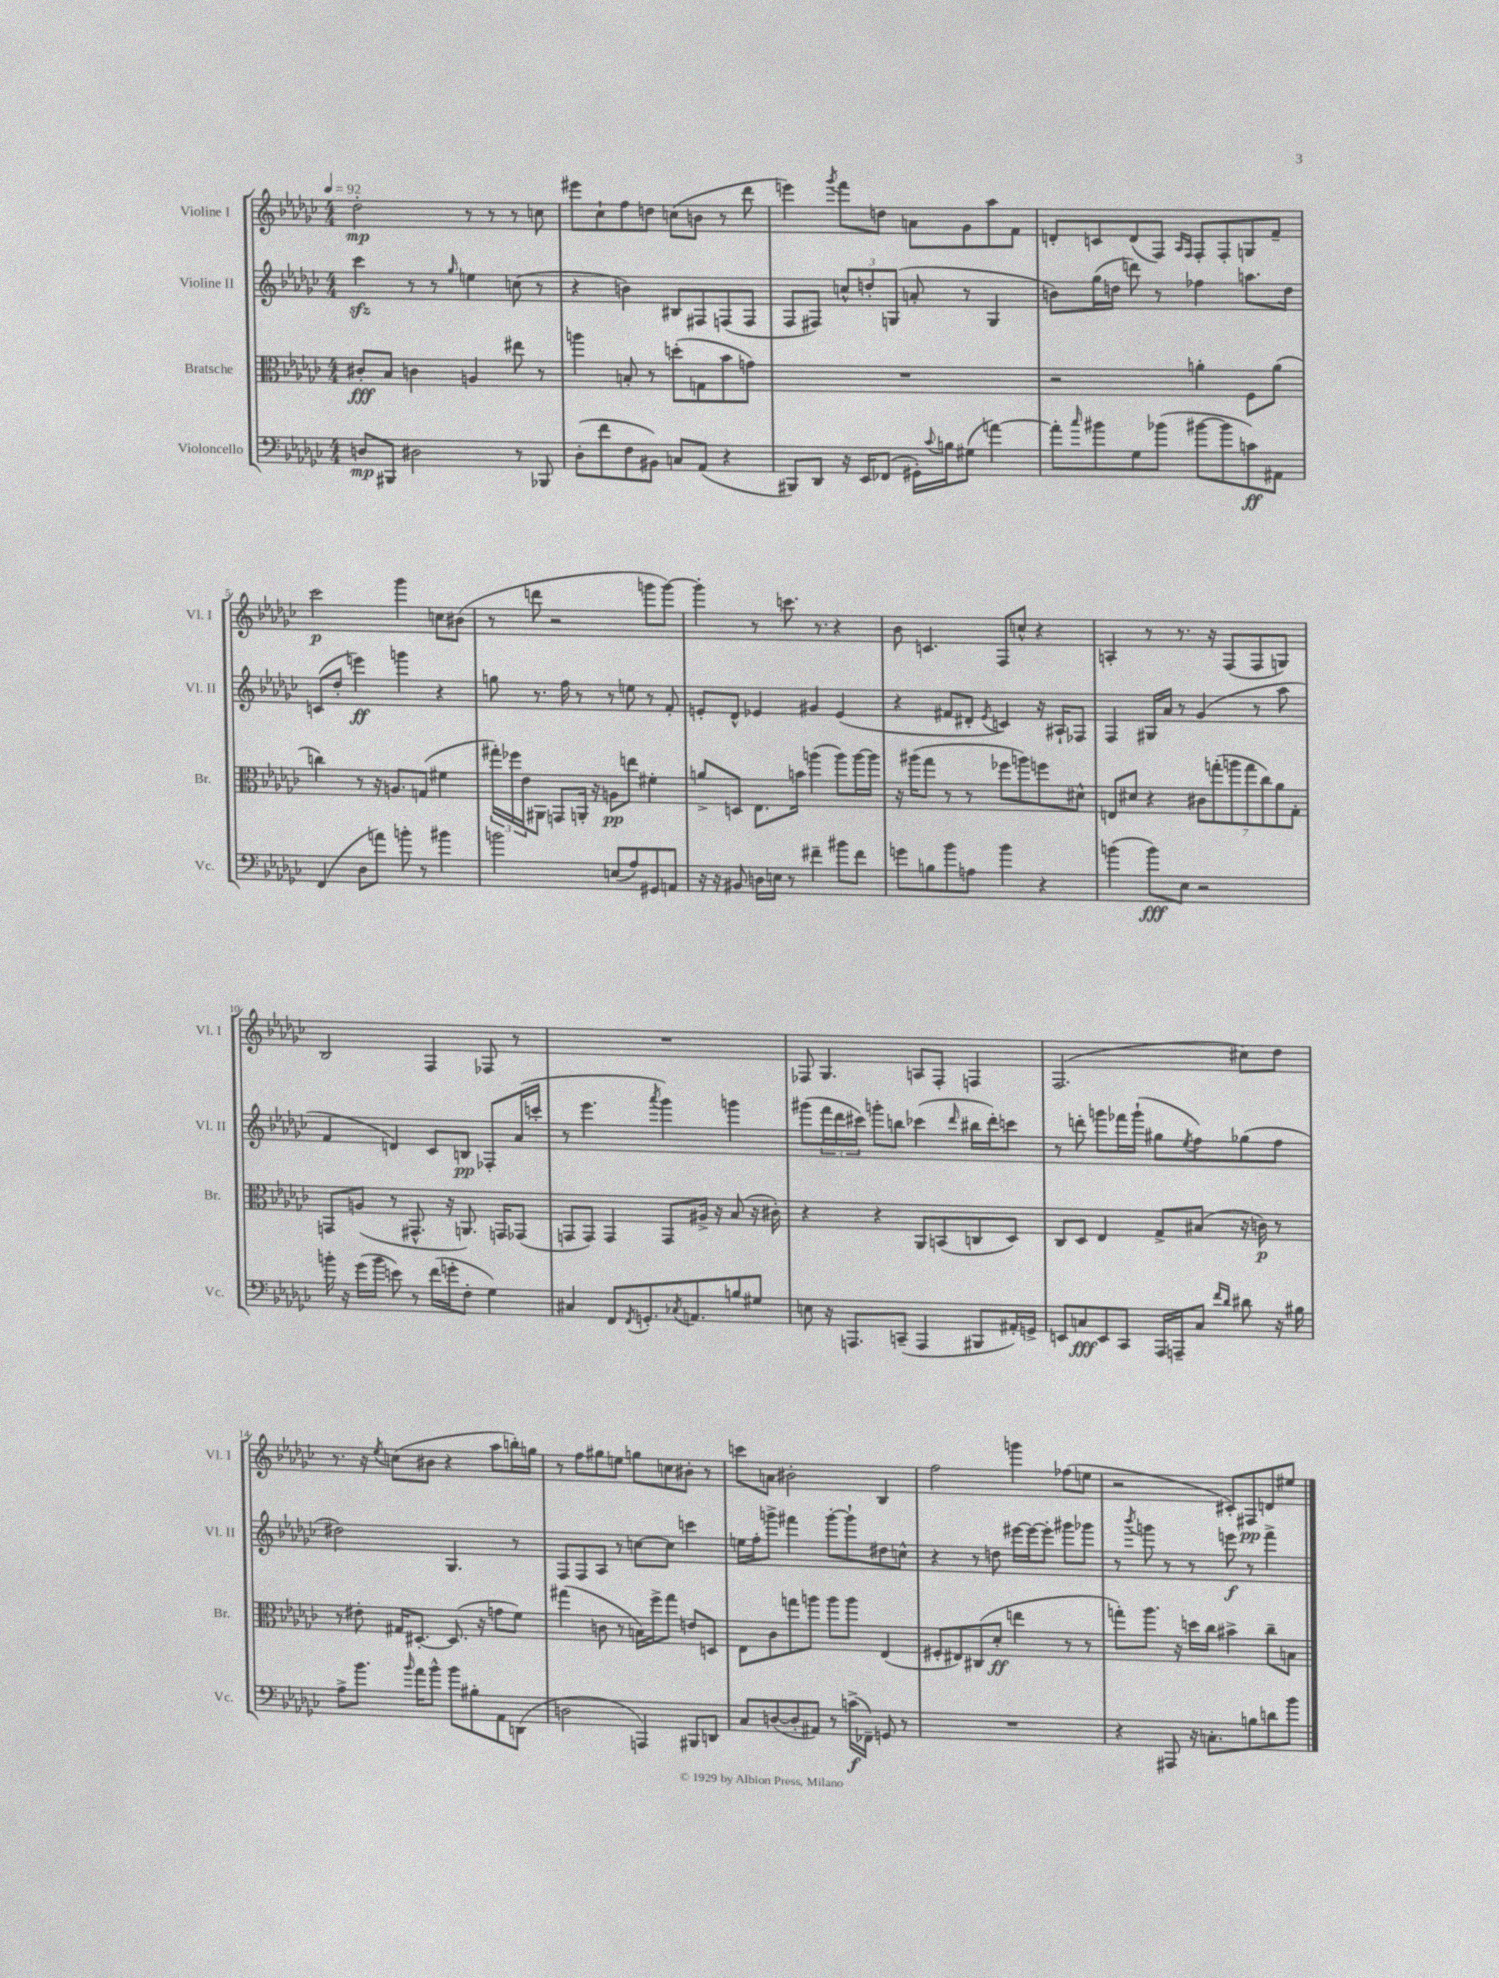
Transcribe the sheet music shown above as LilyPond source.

<<
\new StaffGroup <<
\new Staff = "s0" \with { instrumentName = "Violine I" shortInstrumentName = "Vl. I" } {
    \clef treble \key ges \major \numericTimeSignature \time 4/4 \tempo 4 = 92
    des''2-.\mp r8 r8 r8 c''8 |
    eis'''8 ces''8-! f''8 d''8 c''8( b'8 r8 des'''8 |
    e'''4) \acciaccatura { ges'''8 } f'''8 d''8 a'8 ges'8 aes''8 f'8 |
    d'8-. c'8 d'8( f8) \grace { aes16 f16 } f8-. f8-. g8 f'8-- |
    ces'''2\p ges'''4 c''8 bis'8( |
    r8 d'''8 r2 g'''8 g'''8~) |
    g'''4-. r8 c'''8. r8. r4 |
    bes'8 c'4. f8 c''8-^ r4 |
    a4-. r8 r8. r16 f8( f8 g8) |
    bes2 f4 fes8 r8 |
    R1 |
    fes8 ges4. a8 fes8-. f4 |
    f2.( cis''8) des''8 |
    r8. r16 \acciaccatura { ees''8 } c''8( bis'8 r4 aes''8 b''16-.) g''16 |
    r8 f''8 gis''8 e''8 g''8 c''8 bis'8-. r8 |
    c'''8 a'8 bis'2-. bes4 |
    f''2 g'''4 fes''8( e''8 |
    r2 cis'8-.) fis8\pp d'8 eis''8 \bar "|." |
}
\new Staff = "s1" \with { instrumentName = "Violine II" shortInstrumentName = "Vl. II" } {
    \clef treble \key ges \major \numericTimeSignature \time 4/4
    ces'''4\sfz r8 r8 \grace { ges''16 } e''4 c''8( r8 |
    r4 b'4) bis8 fis8 f8( f8 |
    f8 fis8) \tuplet 3/2 { c''8-^ d''8-. g8( } a'8-. r8 g4 |
    b'8) ges''16( d''16 d'''8) r8 fes''4 a''8. d''16 |
    c'8( des''8-. e'''4\ff) g'''4 r4 |
    g''8 r8. f''16 r8 r8 e''8 r8 f'8-. |
    e'8-. des'8-^ ees'4 gis'4 ees'4( |
    r4 fis'8 dis'8-. \acciaccatura { ees'8 } c'4) r16 ais16-! fes8 |
    f4 gis16 aes'16 r8 ges'4( r8 aes''8 |
    f'4 d'4) ces'8 b8\pp fes8-. aes'16( c'''16-. |
    r8 ees'''4. \acciaccatura { aes'''8 } ges'''4) g'''4 |
    gis'''8( \tuplet 3/2 { f'''16 des'''16 cis'''16) } g'''8-. b''8 ces'''4( \grace { des'''16 } bis''16 des'''16-.) c'''8 |
    r8 d'''8-. g'''8 fes'''16 g'''16-!( gis''8 \acciaccatura { ees''8 } f''8) ges''8( f''8 |
    dis''2) ges4. r8 |
    f8 f8 aes8 r8 c''8~ c''8 c'''4 |
    e''16 f''16-. g'''8-> fis'''4 g'''8~-. g'''8-! dis''8 c''8-^ |
    r4 r8 d''8 eis'''16~ eis'''16~ eis'''8-. gis'''8 ges'''8 |
    r8 \acciaccatura { bes'''8 } g'''8 r8 r8 e'''8\f r8 f'''4-> \bar "|." |
}
\new Staff = "s2" \with { instrumentName = "Bratsche" shortInstrumentName = "Br." } {
    \clef alto \key ges \major \numericTimeSignature \time 4/4
    cis'8-.\fff bes8 c'4 a4 eis''8 r8 |
    a''4 b8-. r8 d''8-.( g8 bes'8 g'8) |
    R1 |
    r2 a'4-. f8 a'8( |
    c''4) r8 r16 a8. g8( fis'4 |
    \tuplet 3/2 { gis''16-.) fes''16 ees'16 } ais,8 g,8 a,16-. r16 a8\pp e''8 fis'4-. |
    a'8-> d8 ees8. b'16 a''4( a''8) a''16~ a''16 |
    r16 ais''16( ges''8 r8 r8 fes''8 a''8) f''8 dis'8-^ |
    e8 dis'8 r4 \tuplet 7/4 { cis'8 g''8-.( a''8 g''8 ces''8) aes'8 ges8-. } |
    g,8 a8( r8 gis,8.-^ r16 a,8.) g,16 ges,8( |
    g,8 g,8) g,4 g,8 ais16-> r16 bes8( r16 cis'16-.) |
    r4 r4 aes,8 b,8( c8 des8) |
    ces8 des8 ees4 ges8-> bis8( r16 c'16\p) r8 |
    r8 eis'8-. gis16 dis8.~-. dis8.( r16 g'8 f'8) |
    gis''4( c'8 r8 b16) f''16-> gis''8 e'8 d8 |
    ees8 ces'8 g''8 a''8 a''8 a''8 ees4( |
    fis8-. eis8) cis8( des'8-.\ff e''4 r8 r8 |
    g''8-.) aes''8. r16 d''16 ces''16 bis'4-> ces''8-- b8 \bar "|." |
}
\new Staff = "s3" \with { instrumentName = "Violoncello" shortInstrumentName = "Vc." } {
    \clef bass \key ges \major \numericTimeSignature \time 4/4
    d8\mp bis,,8 dis2 r8 bes,,8 |
    des8-.( f'8 f8 bis,8) c8 aes,8( r4 |
    bis,,8) des,8 r16 ees,16 fes,8( gis,16-.) \appoggiatura { ces'8 } b16 gis8( a'4~) |
    a'8-. \grace { ces''16 } bis'8 ges8 bes'8( bis'8~ bis'8 c'8\ff) ais,8 |
    f,4( des8 a'8) b'8-. r8 bis'4 |
    b'2 e8( aes8) gis,8 a,8 |
    r16 r16 bis,8 d16 e16 r8 fis'4-- bis'8 fis'8 |
    g'8 b8 bes'8 a8 bes'4 r4 |
    b'4( b'8\fff) ees8 r2 |
    b'16-. r16 ges'16( b'16 e'8) r8 f'16( g'16-. f8-. ges4) |
    cis4 f,8 \acciaccatura { f,8 } g,8.-. \acciaccatura { ces8 } a,8. b8 gis8 |
    e8 r16 a,,8. c,8--( a,,4 bis,,8 ais,16-.) g,16-> |
    e,8 c8\fff e,8 ces,8 aes,,16 a,,16-- c8 \grace { f'16 des'16 } dis'8 r16 bis16 |
    aes8-> bes'8. \grace { bes'16 } aes'16 bes'8-^ bes'8 bis8-. aes,8 d,8( |
    d2 a,,4) bis,,8 d,8 |
    ces8 d8~( d8-. ais,8) r8 c'16->\f( fes,16--) g,8 r8 |
    R1 |
    r4 ais,,8 r16 c8.-. b8 d'8 bes'8 \bar "|." |
}
>>
>>
